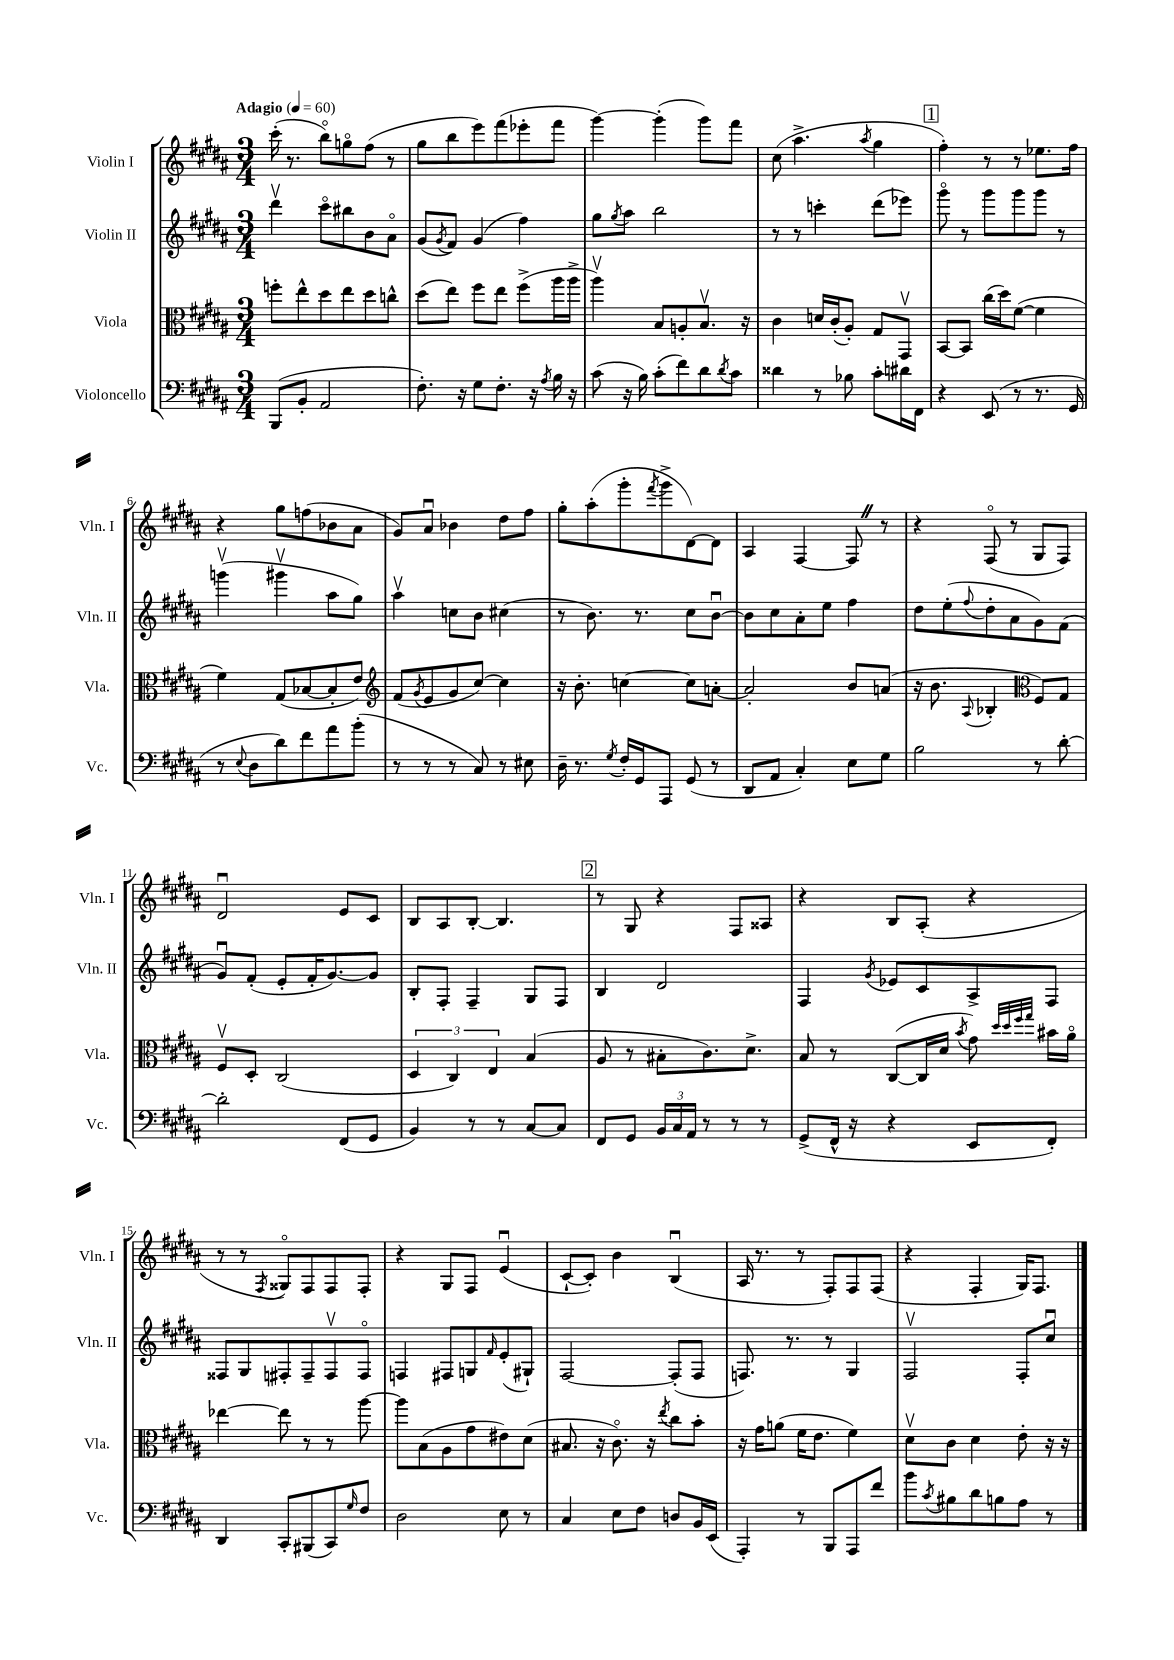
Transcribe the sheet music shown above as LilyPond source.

<<
\new StaffGroup <<
\new Staff = "s0" \with { instrumentName = "Violin I" shortInstrumentName = "Vln. I" } {
    \clef treble \key b \major \numericTimeSignature \time 3/4 \tempo "Adagio" 4 = 60
    cis'''16-.( r8. b''8\flageolet) g''8\flageolet fis''8( r8 |
    gis''8 b''8 e'''8) fis'''8( ees'''8-. fis'''8 |
    gis'''4~) gis'''4-.( gis'''8) fis'''8 |
    cis''8( ais''4.-> \acciaccatura { ais''8 } gis''4 |
    \mark \markup { \box "1" } fis''4-.) r8 r8 ees''8. fis''16 |
    r4 gis''8 f''8( bes'8 ais'8 |
    gis'8) ais'8\downbow bes'4 dis''8 fis''8 |
    gis''8-. ais''8-.( gis'''8-. \acciaccatura { fis'''8 } gis'''8-> dis'8~) dis'8 |
    ais4 fis4~ fis8 \once \override BreathingSign.text = \markup { \musicglyph "scripts.caesura.straight" } \breathe r8 |
    r4 fis8\flageolet( r8 gis8 fis8) |
    dis'2\downbow e'8 cis'8 |
    b8 ais8 b8~-. b4. |
    \mark \markup { \box "2" } r8 gis8 r4 fis8 aisis8 |
    r4 b8 ais8-.( r4 |
    r8 r8 \acciaccatura { fis8 } gisis8\flageolet) fis8 fis8 fis8-. |
    r4 gis8 fis8 e'4\downbow( |
    cis'8~-! cis'8-.) b'4 b4\downbow( |
    ais16 r8. r8 fis8-.) fis8 fis8( |
    r4 fis4-. gis16) fis8. \bar "|." |
}
\new Staff = "s1" \with { instrumentName = "Violin II" shortInstrumentName = "Vln. II" } {
    \clef treble \key b \major \numericTimeSignature \time 3/4
    dis'''4\upbow cis'''8\flageolet bis''8 b'8 ais'8\flageolet |
    gis'8( \acciaccatura { gis'8 } fis'8) gis'4( fis''4) |
    gis''8 \acciaccatura { gis''8 } ais''8 b''2 |
    r8 r8 c'''4-. dis'''8( ees'''8) |
    \mark \markup { \box "1" } gis'''8\flageolet r8 gis'''8 gis'''8 gis'''8 r8 |
    g'''4\upbow( gis'''4\upbow ais''8 gis''8) |
    ais''4\upbow c''8 b'8 cis''4( |
    r8 b'8.) r8. cis''8 b'8~\downbow |
    b'8 cis''8 ais'8-. e''8 fis''4 |
    dis''8 e''8-.( \appoggiatura { fis''8 } dis''8-. ais'8 gis'8) fis'8( |
    gis'8\downbow) fis'8-.( e'8-. fis'16-. gis'8.~) gis'8 |
    b8-. fis8-. fis4-- gis8 fis8 |
    \mark \markup { \box "2" } b4 dis'2 |
    fis4 \acciaccatura { gis'8 } ees'8 cis'8 ais8-> fis8 |
    fisis8 gis8 fis8-. fis8-- fis8\upbow fis8\flageolet |
    f4 fis8 g8 \grace { fis'16 } e'8-.( gis8-!) |
    fis2~ fis8-.( fis8 |
    f8.) r8. r8 gis4 |
    fis2\upbow fis8-. cis''8\downbow \bar "|." |
}
\new Staff = "s2" \with { instrumentName = "Viola" shortInstrumentName = "Vla." } {
    \clef alto \key b \major \numericTimeSignature \time 3/4
    f''8-. e''8-^ dis''8 e''8 dis''8 c''8-^ |
    dis''8( e''8) fis''8 e''8 fis''8->( ais''16 ais''16-> |
    ais''4\upbow) b8 a8-. b8.\upbow r16 |
    cis'4 d'16 cis'16-.( ais8-.) gis8 gis,8\upbow |
    \mark \markup { \box "1" } b,8~ b,8 cis''16( dis''16) fis'8~( fis'4 |
    fis'4) gis8( bes8~ bes8-. e'8) |
    \clef treble fis'8( \acciaccatura { gis'8 } e'8 gis'8 cis''8~) cis''4 |
    r16 b'8.-. c''4~ c''8 a'8~-. |
    a'2-. b'8 a'8( |
    r16 b'8. \appoggiatura { ais8 } bes4-. \clef alto fis8) gis8 |
    fis8\upbow dis8-. cis2( |
    \tuplet 3/2 { dis4 cis4) e4 } b4( |
    \mark \markup { \box "2" } ais8 r8 bis8-. cis'8.) dis'8.-> |
    b8 r8 cis8~( cis16 dis'16 \acciaccatura { b'8 } gis'8) \grace { dis''32 dis''32 fis''32 gis''32 } bis'16 ais'16\flageolet |
    ees''4~ ees''8 r8 r8 ais''8~ |
    ais''8 b8( ais8 gis'8 eis'8) dis'8( |
    bis8. r16 cis'8.\flageolet) r16 \acciaccatura { e''8 } cis''8 b'8-. |
    r16 gis'16 a'8( fis'16 e'8. fis'4) |
    dis'8\upbow cis'8 dis'4 e'8-. r16 r16 \bar "|." |
}
\new Staff = "s3" \with { instrumentName = "Violoncello" shortInstrumentName = "Vc." } {
    \clef bass \key b \major \numericTimeSignature \time 3/4
    b,,8( b,8-. ais,2 |
    fis8.-.) r16 gis8 fis8.-. r16 \acciaccatura { ais8 } b16 r16 |
    cis'8( r16 b16) cis'8-.( fis'8) dis'8 \acciaccatura { dis'8 } cis'8 |
    disis'4 r8 bes8 cis'8-. dis'16 fis,16 |
    \mark \markup { \box "1" } r4 e,8( r8 r8. gis,16 |
    r8 \appoggiatura { e8 } dis8 dis'8) fis'8 ais'8 b'8-.( |
    r8 r8 r8 cis8) r8 eis8 |
    dis16-- r8. \acciaccatura { gis8 } fis16-. gis,16 ais,,8 gis,8( r8 |
    dis,8 ais,8 cis4-.) e8 gis8 |
    b2 r8 dis'8~-. |
    dis'2-. fis,8( gis,8 |
    b,4) r8 r8 cis8~ cis8 |
    \mark \markup { \box "2" } fis,8 gis,8 \tuplet 3/2 { b,16 cis16 ais,16 } r8 r8 r8 |
    gis,8->( fis,16-^ r16 r4 e,8 fis,8-.) |
    dis,4 cis,8-. bis,,8( cis,8) \grace { gis16 } fis8 |
    dis2 e8 r8 |
    cis4 e8 fis8 d8 b,16 e,16( |
    ais,,4-.) r8 b,,8 ais,,8 fis'8 |
    b'8 \acciaccatura { cis'8 } bis8 dis'8 b8 ais8 r8 \bar "|." |
}
>>
>>
